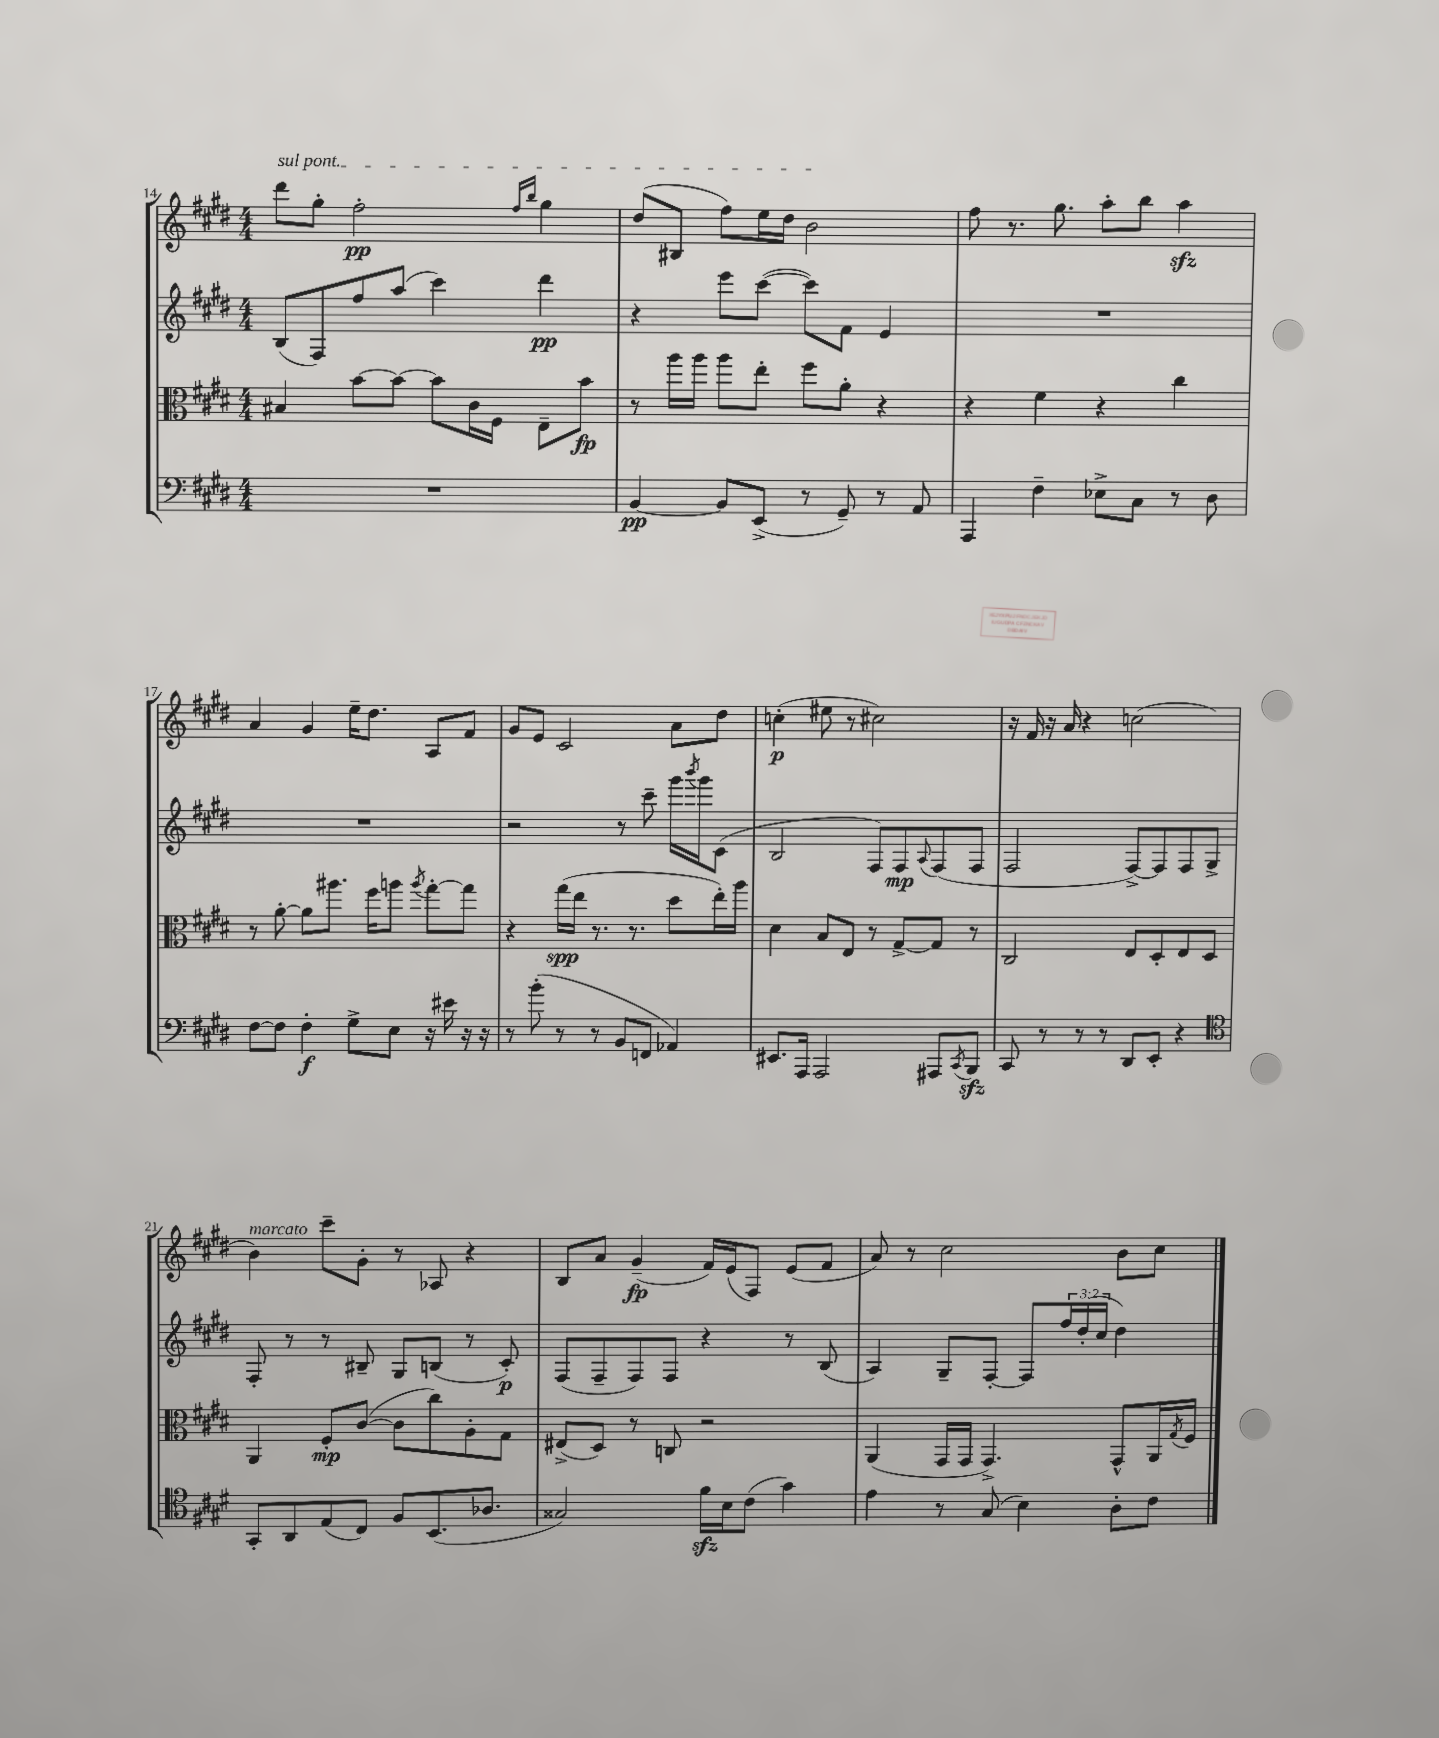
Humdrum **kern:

**kern	**kern	**kern	**kern
*staff4	*staff3	*staff2	*staff1
*clefF4	*clefC3	*clefG2	*clefG2
*k[f#c#g#d#]	*k[f#c#g#d#]	*k[f#c#g#d#]	*k[f#c#g#d#]
*M4/4	*M4/4	*M4/4	*M4/4
1r	4B#	(8B	8ddd#
.	.	8F#)	8gg#'
.	[8b	8ff#	2ff#'
.	8b_	(8aa	.
.	8b]	4ccc#)	.
.	16c#	.	.
.	16F#	.	.
.	.	.	16qqff#
.	.	.	16qqbb
.	8E~	4ddd#	4gg#
.	8b	.	.
=	=	=	=
[4BB	8r	4r	(8dd#
.	16aa	.	8B#
.	16aa	.	.
8BB]	8aa	8eee	8ff#)
(8EE^	8ee'	([8ccc#	16ee
.	.	.	16dd#
8r	8ff#	8ccc#])	2b
8GG#~)	8a'	8f#	.
8r	4r	4e	.
8AA	.	.	.
=	=	=	=
4AAA	4r	1r	8ff#
.	.	.	8.r
4F#~	4f#	.	.
.	.	.	8.gg#
8E-^	4r	.	8aa'
8C#	.	.	8bb
8r	4cc#	.	4aa
8D#	.	.	.
=	=	=	=
[8F#	8r	1r	4a
8F#]	[8a'	.	.
4F#'	8a]	.	4g#
.	8.aa#	.	.
8G#^	.	.	16ee~
.	16ff#	.	8.dd#
8E	8aa	.	.
.	8qaa	.	.
16r	[8gg#'	.	8A
16e#	.	.	.
16r	8gg#]	.	8f#
16r	.	.	.
=	=	=	=
8r	4r	2r	8g#
(8b'	.	.	8e
8r	(16gg#	.	2c#
.	16ee	.	.
8r	8.r	.	.
8BB	.	8r	.
.	8.r	.	.
8FF	.	8ccc#~	.
4AA-)	8dd#	16ggg#	8a
.	.	8qbbb	.
.	.	16ggg#	.
.	16ee')	(8c#	8dd#
.	16aa	.	.
=	=	=	=
8.EE#	4d#	2B	(4cc'
16AAA	.	.	.
2AAA	8B	.	8ee#
.	8E	.	8r
.	8r	8F#)	2cc#)
.	[8G#^	8F#	.
.	.	8qqA	.
8AAA#	8G#]	(8F#	.
8qCC#	.	.	.
8BBB	8r	8F#	.
=	=	=	=
8CC#	2C#	2F#	16r
.	.	.	16f#
8r	.	.	16r
.	.	.	16a
8r	.	.	4r
8r	.	.	.
8DD#	8E	[8F#^)	(2cc
8EE'	8D#'	8F#]	.
4r	8E	8F#	.
.	8D#	8G#^	.
=	=	=	=
*clefC4	*	*	*
8GG#'	4AA	8F#'	4b)
8AA	.	8r	.
(8E	8F#'	8r	8ccc#~
8C#)	([8c#	8B#~	8g#'
8F#	8c#]	8G#	8r
(8.BB	8cc#)	(8B	8A-
.	8A'	8r	4r
8.A-	.	.	.
.	8G#	8c#')	.
=	=	=	=
2G##)	(8E#^	(8F#	8B
.	8D#)	8F#~	8a
.	8r	8F#)	(4g#~
.	8C	8F#	.
16f#	2r	4r	16f#)
16B	.	.	(16e
(8c#	.	.	8F#)
4g#)	.	8r	(8e
.	.	(8B	8f#
=	=	=	=
4e	(4AA	4A)	8a)
.	.	.	8r
8r	16GG#	8G#~	2cc#
.	16GG#	.	.
(8G#	4.GG#^)	[8F#'	.
4B)	.	8F#]	.
.	.	24ff#	.
.	.	(24dd#'	.
.	.	24cc#	.
8A'	8GG#^^	4dd#)	8b
8c#	16AA	.	8cc#
.	8qG#	.	.
.	16F#	.	.
==	==	==	==
*-	*-	*-	*-
